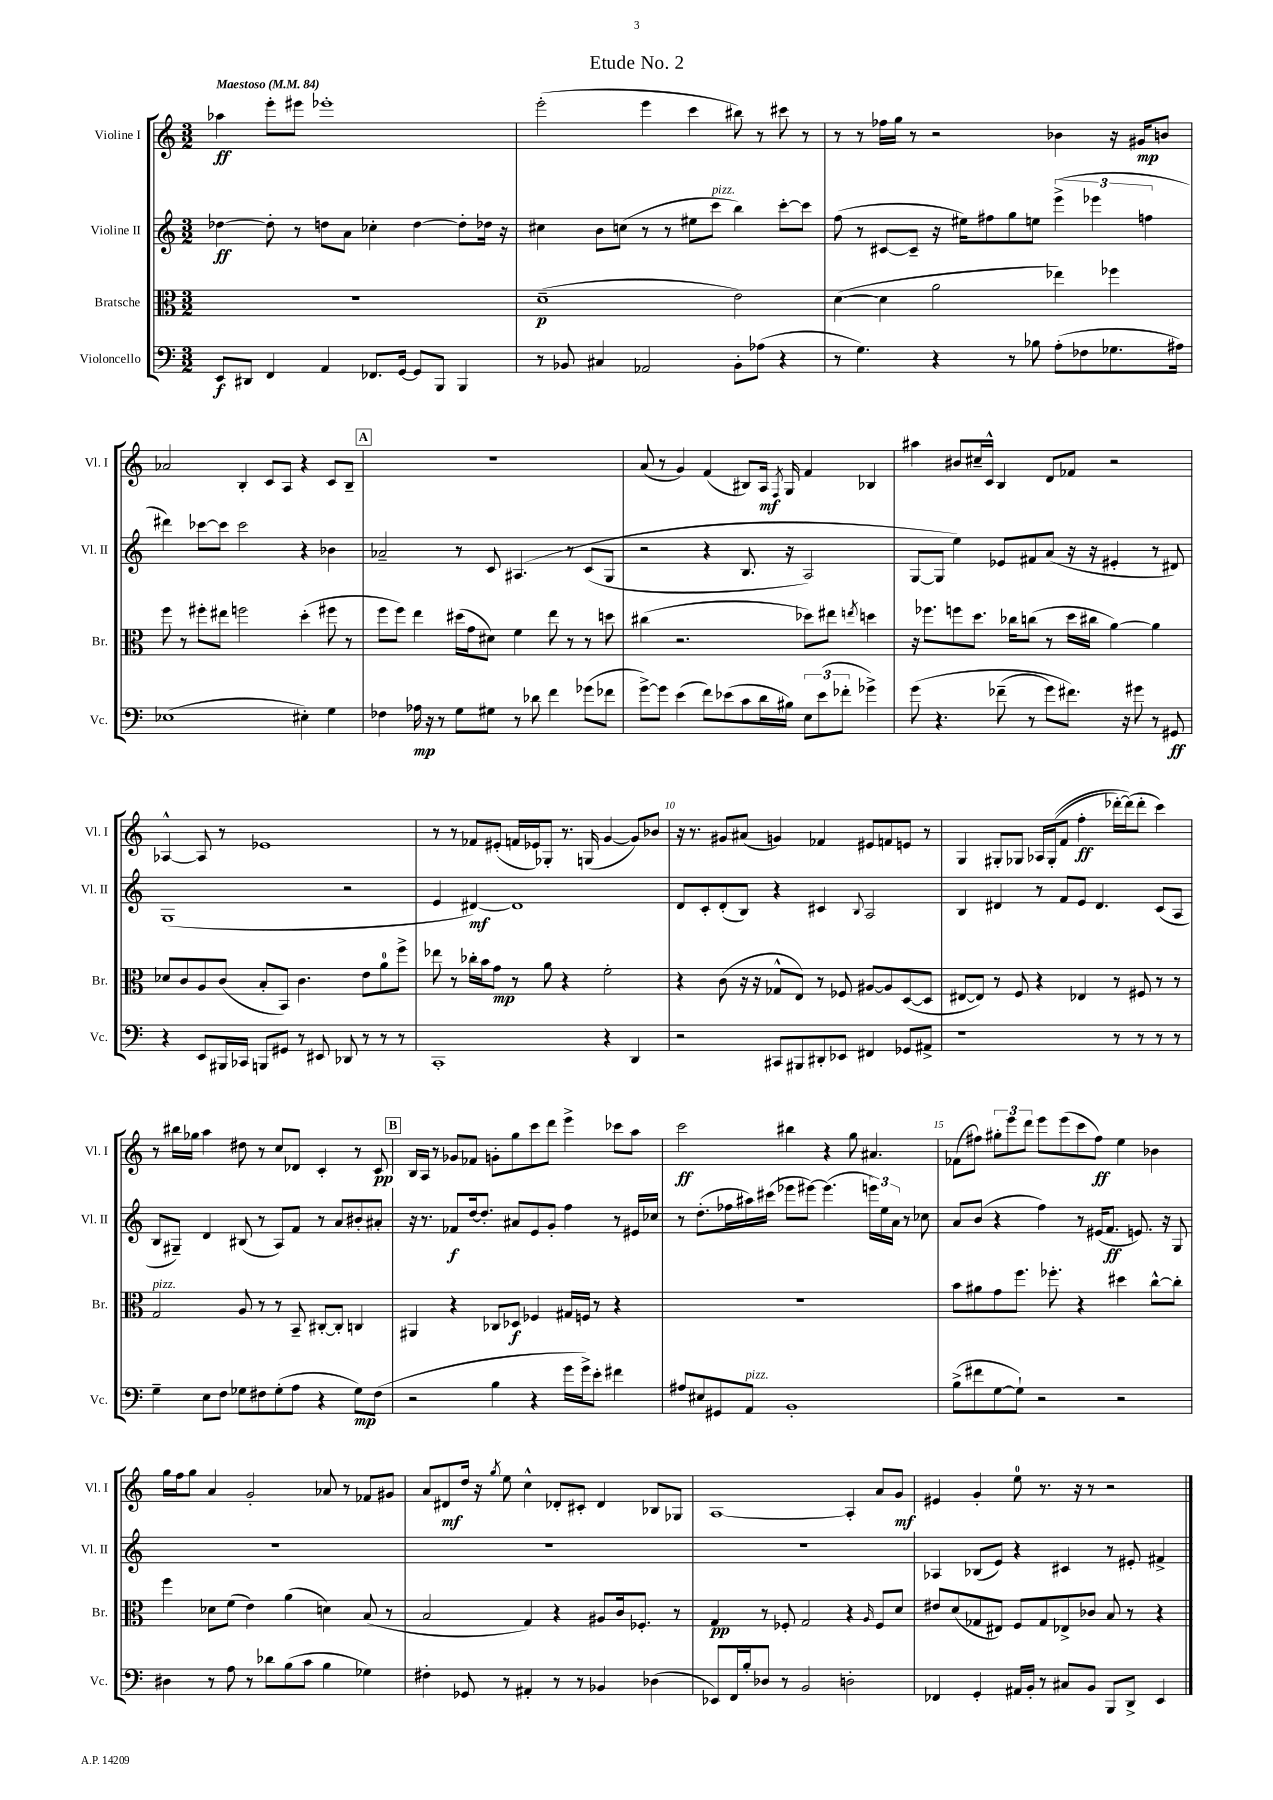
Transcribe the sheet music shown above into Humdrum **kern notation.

**kern	**dynam	**kern	**dynam	**kern	**dynam	**kern	**dynam
*part4	*part4	*part3	*part3	*part2	*part2	*part1	*part1
*staff4	*staff4	*staff3	*staff3	*staff2	*staff2	*staff1	*staff1
*I"Violoncello	*	*I"Bratsche	*	*I"Violine II	*	*I"Violine I	*
*I'Vc.	*	*I'Br.	*	*I'Vl. II	*	*I'Vl. I	*
*clefF4	*	*clefC3	*	*clefG2	*	*clefG2	*
*k[]	*	*k[]	*	*k[]	*	*k[]	*
*M3/2	*	*M3/2	*	*M3/2	*	*M3/2	*
*MM84	*	*MM84	*	*MM84	*	*MM84	*
=1	=1	=1	=1	=1	=1	=1	=1
!	!	!	!	!	!	!LO:TX:a:B:t=Maestoso	!
8EE/L	f	1.r	.	[4dd-X\	ff	4aa-X\	ff
8DD#X/J	.	.	.	.	.	.	.
4FF/	.	.	.	8dd-'\]	.	8eee'\L	.
.	.	.	.	8r	.	8eee#X\J	.
4AA/	.	.	.	8ddn\L	.	1eee-X'	.
.	.	.	.	8a\J	.	.	.
8.FF-X/L	.	.	.	4cc-X'\	.	.	.
[16GG/Jk	.	.	.	.	.	.	.
8GG/L]	.	.	.	[4dd\	.	.	.
8BBB/J	.	.	.	.	.	.	.
4BBB/	.	.	.	8dd'\L]	.	.	.
.	.	.	.	16dd-X\Jk	.	.	.
.	.	.	.	16r	.	.	.
=2	=2	=2	=2	=2	=2	=2	=2
8r	.	(1d~	p	4cc#X\	.	(2eee'\	.
8BB-X/	.	.	.	.	.	.	.
4C#X/	.	.	.	8b\L	.	.	.
.	.	.	.	(8ccn\J	.	.	.
2AA-X/	.	.	.	8r	.	4eee\	.
.	.	.	.	8r	.	.	.
.	.	.	.	8ee#X\L	.	4ccc\	.
!	!	!	!	!LO:TX:a:i:t=pizz.	!	!	!
.	.	.	.	8ccc\J	.	.	.
8BB-'\L	.	2e\)	.	4bb\)	.	8bb#X\)	.
(8A-X\J	.	.	.	.	.	8r	.
4r	.	.	.	[8ccc'\L	.	8ccc#X\	.
.	.	.	.	8ccc\J]	.	8r	.
=3	=3	=3	=3	=3	=3	=3	=3
8r	.	([4d\	.	(8ff\	.	8r	.
4.G\)	.	.	.	8r	.	8r	.
.	.	4d\]	.	[8c#X/L	.	16ff-X\LL	.
.	.	.	.	.	.	16gg\JJ	.
.	.	.	.	8c#~/J]	.	8r	.
4r	.	2a\	.	16r	.	2r	.
.	.	.	.	16ee#X\KL)	.	.	.
.	.	.	.	8ff#X\	.	.	.
8r	.	.	.	8gg\	.	.	.
8B-X\	.	.	.	8een\J	.	.	.
(8A'\L	.	4ee-X\)	.	(6eee^\	.	4b-X\	.
8F-X\	.	.	.	.	.	.	.
.	.	.	.	6eee-X\	.	.	.
8.G-X\	.	4ff-X\	.	.	.	16r	.
.	.	.	.	.	.	16g#X/KL	mp
.	.	.	.	6ffn\	.	.	.
.	.	.	.	.	.	8bn/J	.
16A#X\Jk)	.	.	.	.	.	.	.
!!LO:LB:g=z
=4	=4	=4	=4	=4	=4	=4	=4
(1E-X	.	8ff\	.	4ddd#X\)	.	2a-X/	.
.	.	8r	.	.	.	.	.
.	.	8ff#X'\L	.	[8ccc-X\L	.	.	.
.	.	8ee#X\J	.	8ccc-\J]	.	.	.
.	.	2ffn\	.	2ccc-\	.	4B'/	.
.	.	.	.	.	.	8c/L	.
.	.	.	.	.	.	8A/J	.
4E#X'\)	.	(4dd'\	.	4r	.	4r	.
4G\	.	8ff#X\	.	4b-X\	.	8c/L	.
.	.	8r	.	.	.	8B~/J	.
!!LO:REH:place=s1:t=A
=5	=5	=5	=5	=5	=5	=5	=5
4F-X\	.	8ff\L	.	2a-X~/	.	1.r	.
.	.	8ff\J)	.	.	.	.	.
16A-X\	mp	4ee\	.	.	.	.	.
16r	.	.	.	.	.	.	.
8r	.	.	.	.	.	.	.
8G\L	.	(16dd#X\LL	.	8r	.	.	.
.	.	16g\J	.	.	.	.	.
8G#X\J	.	8d#X\J)	.	8c/	.	.	.
8r	.	4f\	.	(4.A#X/	.	.	.
8d-X\	.	.	.	.	.	.	.
4f\	.	8ee\	.	.	.	.	.
.	.	8r	.	8r	.	.	.
(8g-X\L	.	8r	.	(8c/L	.	.	.
8f-X\J	.	8ddn\	.	8G/J	.	.	.
=6	=6	=6	=6	=6	=6	=6	=6
[8g^\L)	.	(4cc#X\	.	2r	.	(8a/	.
8g\J]	.	.	.	.	.	8r	.
(4e\	.	2.r	.	.	.	4g/)	.
8f\L)	.	.	.	4r	.	(4f/	.
(8e-X\	.	.	.	.	.	.	.
8c\	.	.	.	8.B/	.	8B#X/L)	.
16d\L	.	.	.	.	.	16A/Jk	mf
.	.	.	.	.	.	8qF/	.
16B#X\JJ)	.	.	.	16r	.	16G/	.
12E\L	.	8dd-X\L)	.	2A/)	.	4f/	.
(12e-\	.	.	.	.	.	.	.
.	.	8ee#X\J	.	.	.	.	.
12f-X'\J	.	.	.	.	.	.	.
.	.	8qeen/	.	.	.	.	.
4g-X^\)	.	4ddn\	.	.	.	4B-X/	.
=7	=7	=7	=7	=7	=7	=7	=7
(8g\	.	16r	.	[8G/L	.	4aa#X\	.
.	.	8.ff-X\L	.	.	.	.	.
4.r	.	.	.	8G/J]	.	.	.
.	.	8ffn\	.	4ee\)	.	8b#X/L	.
.	.	8.dd\J	.	.	.	16cc#X~/L	.
.	.	.	.	.	.	16c^^/JJ	.
(8f-X~\	.	.	.	8e-X/L	.	4B/	.
.	.	16cc-X\KL	.	.	.	.	.
8r	.	(8ccn\J	.	8f#X/	.	.	.
8g\L)	.	8r	.	(8a/J	.	8d/L	.
8.f#X\J)	.	16dd\LL	.	16r	.	8f-X/J	.
.	.	16cc#X\JJ	.	16r	.	.	.
.	.	[4a\)	.	4e#X'/	.	2r	.
16r	.	.	.	.	.	.	.
8g#X\	.	.	.	.	.	.	.
8r	.	4a\]	.	8r	.	.	.
8GG#X/	ff	.	.	8d#X/)	.	.	.
!!LO:LB:g=z
=8	=8	=8	=8	=8	=8	=8	=8
4r	.	8d-X/L	.	(1G	.	[4A-X^^/	.
.	.	8c/	.	.	.	.	.
8EE/L	.	8A/	.	.	.	8A-/]	.
16BBB#X/L	.	(8c/J	.	.	.	8r	.
16CC-X/JJ	.	.	.	.	.	.	.
8BBBn/L	.	8B'/L	.	.	.	1e-X	.
8GG#X/J	.	8BB/J)	.	.	.	.	.
8r	.	4.c\	.	.	.	.	.
8EE#X/	.	.	.	.	.	.	.
8DD-X/	.	.	.	2r	.	.	.
8r	.	8e\L	.	.	.	.	.
8r	.	8a\	.	.	.	.	.
8r	.	8ff^\J	.	.	.	.	.
=9	=9	=9	=9	=9	=9	=9	=9
1CC'	.	8ee-X\	.	4e/	.	8r	.
.	.	8r	.	.	.	8r	.
.	.	16cc-X'\LL	.	[4d#X/)	mf	8f-X/L	.
.	.	16b\J	.	.	.	.	.
.	.	8g\J	mp	.	.	(8e#X'/J	.
.	.	8r	.	1d#]	.	16fn/LL	.
.	.	.	.	.	.	16e-X/J)	.
.	.	8a\	.	.	.	8G-X'/J	.
.	.	4r	.	.	.	8.r	.
.	.	.	.	.	.	(16Gn/	.
4r	.	2f'\	.	.	.	[4g/	.
4DD/	.	.	.	.	.	8g/L])	.
.	.	.	.	.	.	8b-X/J	.
=10	=10	=10	=10	=10	=10	=10	=10
2r	.	4r	.	8d/L	.	16r	.
.	.	.	.	.	.	8.r	.
.	.	.	.	8c'/	.	.	.
.	.	(8c\	.	(8d'/	.	8g#X/L	.
.	.	16r	.	8B/J)	.	(8a#X/J	.
.	.	16r	.	.	.	.	.
8CC#X/L	.	8G-X^^/L	.	4r	.	4gn/)	.
8BBB#X/	.	8E/J)	.	.	.	.	.
8DD#X'/	.	8r	.	4c#X/	.	4f-X/	.
8EE-X/J	.	8F-X/	.	.	.	.	.
.	.	.	.	8qqB/	.	.	.
4FF#X/	.	[8A#X/L	.	2A/	.	8e#X/L	.
.	.	8A#/]	.	.	.	8fn/	.
8GG-X/L	.	([8D/	.	.	.	8en/J	.
8AA#X^/J	.	8D/J]	.	.	.	8r	.
=11	=11	=11	=11	=11	=11	=11	=11
1r	.	[8E#X/L	.	4B/	.	4G/	.
.	.	8E#/J])	.	.	.	.	.
.	.	8r	.	4d#X/	.	8G#X'/L	.
.	.	8F/	.	.	.	8G-X/J	.
.	.	4r	.	8r	.	16A-X/LL	.
.	.	.	.	.	.	((16G-'/J	.
.	.	.	.	8f/L	.	8f/J	.
.	.	4E-X/	.	8e/J	.	4ff'\	ff
.	.	.	.	4.d#/	.	.	.
8r	.	8r	.	.	.	[16ddd-X'\LL)	.
.	.	.	.	.	.	(16ddd-\J])	.
8r	.	8F#X/	.	.	.	8ddd-'\J	.
8r	.	8r	.	(8c/L	.	4ccc\)	.
8r	.	8r	.	8A/J	.	.	.
!!LO:LB:g=z
=12	=12	=12	=12	=12	=12	=12	=12
!	!	!LO:TX:a:i:t=pizz.	!	!	!	!	!
4G~\	.	2G/	.	8B/L	.	8r	.
.	.	.	.	8G#X~/J)	.	16bb#X\LL	.
.	.	.	.	.	.	16gg-X\JJ	.
8E\L	.	.	.	4d/	.	4aa\	.
8F\J	.	.	.	.	.	.	.
8G-X\L	.	8A/	.	(8B#X/	.	8dd#X\	.
8F#X\	.	8r	.	8r	.	8r	.
(8G-'\	.	8r	.	8A/L)	.	8cc/L	.
8A\J	.	8BB~/	.	8f/J	.	8d-X/J	.
4r	.	[8C#X'/L	.	8r	.	4c'/	.
.	.	8C#'/J]	.	8a/L	.	.	.
8G-\L)	mp	4Cn/	.	8b#X'/	.	8r	.
(8F#\J	.	.	.	8a#X'/J	.	8c/	pp
!!LO:REH:place=s1:t=B
=13	=13	=13	=13	=13	=13	=13	=13
2r	.	4AA#X/	.	16r	.	16B/LL	.
.	.	.	.	8.r	.	16A/JJ	.
.	.	.	.	.	.	8r	.
.	.	4r	.	8f-X/L	f	8g-X/L	.
.	.	.	.	[16dd/k	.	8f-X/J	.
.	.	.	.	8.dd'/J]	.	.	.
4B\	.	8C-X/L	.	.	.	8gn'\L	.
.	.	8D-X/J	f	8a#X/L	.	8gg\	.
4r	.	4F-X/	.	8e/	.	8ccc\	.
.	.	.	.	8g'/J	.	8ddd\J	.
16g\LL	.	16G#X/LL	.	4ff\	.	4eee^\	.
16g^\J)	.	16Fn/JJ	.	.	.	.	.
8e'\J	.	8r	.	.	.	.	.
4f#X\	.	4r	.	8r	.	8ccc-X\L	.
.	.	.	.	16e#X/LL	.	8aa\J	.
.	.	.	.	16cc-X/JJ	.	.	.
=14	=14	=14	=14	=14	=14	=14	=14
8A#X/L	.	1.r	.	8r	.	2ccc\	ff
8E#X/	.	.	.	(8.dd'\L	.	.	.
8GG#X/	.	.	.	.	.	.	.
.	.	.	.	16ff-X\L	.	.	.
!LO:TX:a:i:t=pizz.	!	!	!	!	!	!	!
8AA/J	.	.	.	16aa#X\)	.	.	.
.	.	.	.	(16ccc#X\JJ	.	.	.
1BB'	.	.	.	8eee-X\L	.	4bb#X\	.
.	.	.	.	[8eee#X\J)	.	.	.
.	.	.	.	(4.eee#\]	.	4r	.
.	.	.	.	.	.	8gg\	.
.	.	.	.	24eeen\LL)	.	4.a#X/	.
.	.	.	.	24ee\	.	.	.
.	.	.	.	24a\JJ	.	.	.
.	.	.	.	8r	.	.	.
.	.	.	.	8cc-X\	.	.	.
=15	=15	=15	=15	=15	=15	=15	=15
(8B^\L	.	8b\L	.	8a/L	.	(8f-X\L	.
8f#X\	.	8a#X\	.	(8b/J	.	8ff#X\J)	.
[8G\	.	8g\	.	4r	.	12gg#X'\L	.
.	.	.	.	.	.	12eee\	.
8G`\J])	.	8.ff\J	.	.	.	.	.
.	.	.	.	.	.	12ddd\J	.
2r	.	.	.	4ff\)	.	8eee\L	.
.	.	8.ff-X'\	.	.	.	.	.
.	.	.	.	.	.	(8eee\	.
.	.	4r	.	8r	.	8ccc\	.
.	.	.	.	(16e#X/KL	.	8ff#\J)	ff
.	.	.	.	8.f/J	ff	.	.
2r	.	4dd#X\	.	.	.	4ee\	.
.	.	.	.	8.en/)	.	.	.
.	.	[8cc^^\L	.	.	.	4b-X\	.
.	.	.	.	16r	.	.	.
.	.	8cc'\J]	.	8G/	.	.	.
!!LO:LB:g=z
=16	=16	=16	=16	=16	=16	=16	=16
4D#X\	.	4ff\	.	1.r	.	16gg\LL	.
.	.	.	.	.	.	16ff\J	.
.	.	.	.	.	.	8gg\J	.
8r	.	8d-X\L	.	.	.	4a/	.
8A\	.	(8f\J	.	.	.	.	.
8r	.	4e\)	.	.	.	2g'/	.
8d-X\L	.	.	.	.	.	.	.
(8B\	.	(4a\	.	.	.	.	.
8c\J	.	.	.	.	.	.	.
4B\	.	4dn\)	.	.	.	8a-X/	.
.	.	.	.	.	.	8r	.
4G-X\)	.	(8B/	.	.	.	8f-X/L	.
.	.	8r	.	.	.	8g#X/J	.
=17	=17	=17	=17	=17	=17	=17	=17
4F#X'\	.	2B/	.	1.r	.	8a/L	.
.	.	.	.	.	.	8d#X/	mf
8GG-X/	.	.	.	.	.	16dd/Jk	.
.	.	.	.	.	.	16r	.
.	.	.	.	.	.	8qgg/	.
8r	.	.	.	.	.	8ee\	.
4AA#X'/	.	4G/)	.	.	.	4cc^^\	.
8r	.	4r	.	.	.	8d-X'/L	.
8r	.	.	.	.	.	8c#X'/J	.
4BB-X/	.	8A#X/L	.	.	.	4d-/	.
.	.	16c/k	.	.	.	.	.
.	.	8.F-X'/J	.	.	.	.	.
(4D-X\	.	.	.	.	.	8B-X/L	.
.	.	8r	.	.	.	8G-X/J	.
=18	=18	=18	=18	=18	=18	=18	=18
8EE-X/L)	.	4G/	pp	1.r	.	[1A	.
16FF/L	.	.	.	.	.	.	.
16B'/J	.	.	.	.	.	.	.
8D-X/J	.	8r	.	.	.	.	.
8r	.	8F-X'/	.	.	.	.	.
2BB/	.	2G/	.	.	.	.	.
2Dn'\	.	4r	.	.	.	4A'/]	.
.	.	16qqA/	.	.	.	.	.
.	.	8F-/L	.	.	.	8a/L	.
.	.	8d/J	.	.	.	8g/J	mf
=19	=19	=19	=19	=19	=19	=19	=19
4FF-X/	.	8e#X/L	.	4A-X/	.	4e#X/	.
.	.	(8d/	.	.	.	.	.
4GG'/	.	8G-X/	.	(8B-X/L	.	4g'/	.
.	.	8E#X/J)	.	8e/J)	.	.	.
16AA#X/LL	.	8F/L	.	4r	.	8ee\	.
16BB'/JJ	.	.	.	.	.	.	.
8r	.	8G-/	.	.	.	8.r	.
8C#X/L	.	8E-X^/	.	4c#X/	.	.	.
.	.	.	.	.	.	16r	.
8BB/J	.	8c-X/J	.	.	.	8r	.
8BBB/L	.	8B/	.	8r	.	2r	.
8DD^/J	.	8r	.	8e#X'/	.	.	.
4EE/	.	4r	.	4f#X^/	.	.	.
==	==	==	==	==	==	==	==
*-	*-	*-	*-	*-	*-	*-	*-
